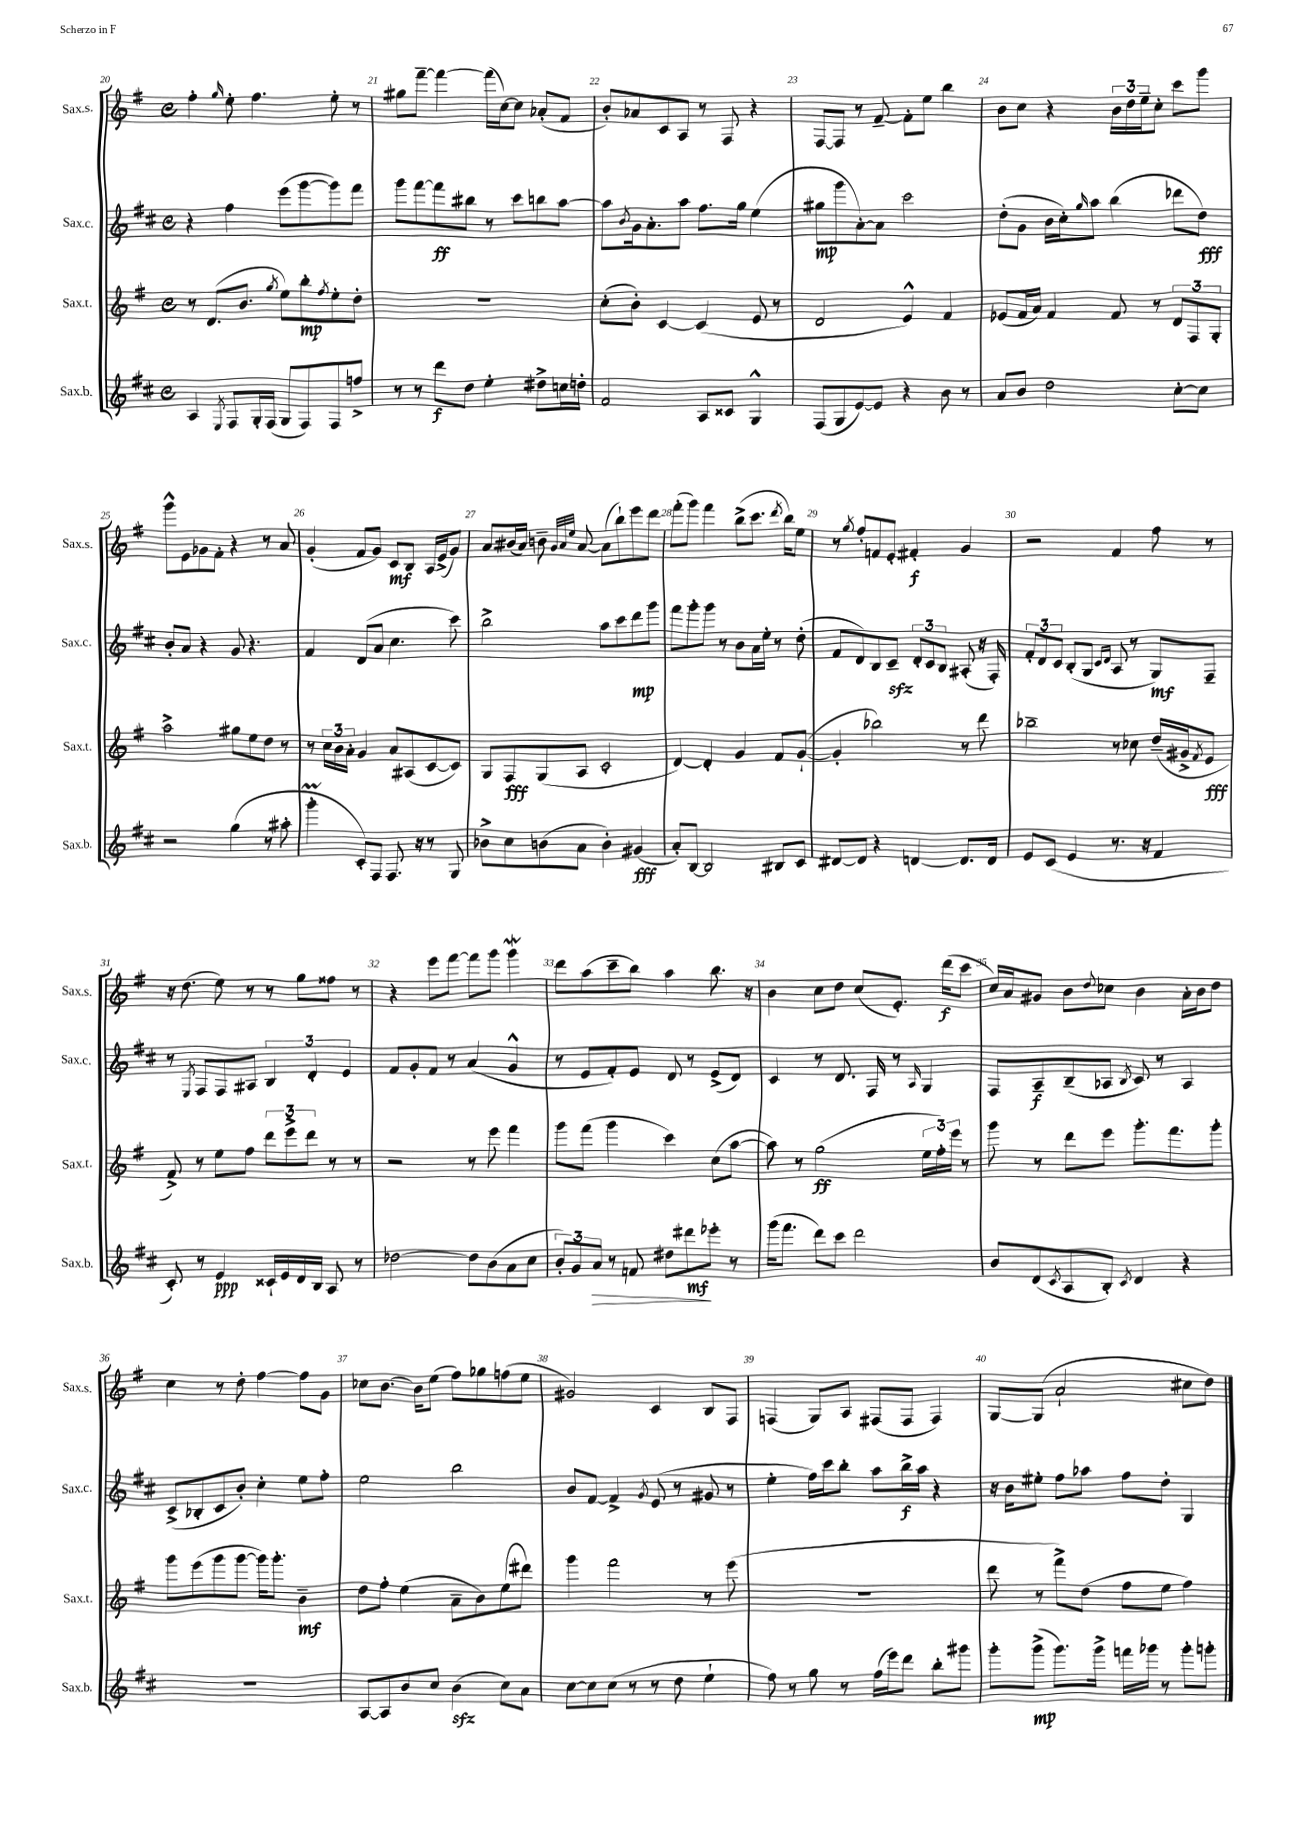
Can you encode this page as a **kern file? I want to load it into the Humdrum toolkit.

**kern	**kern	**kern	**kern
*staff4	*staff3	*staff2	*staff1
*clefG2	*clefG2	*clefG2	*clefG2
*k[f#c#]	*k[f#]	*k[f#c#]	*k[f#]
*M4/4	*M4/4	*M4/4	*M4/4
*met(c)	*met(c)	*met(c)	*met(c)
4A/	8r	4r	4ff#'\
.	(8.d/L	.	.
8qE/	.	.	16qqgg/
8F#/L	.	4ff#\	8ee'\
.	8.b/J	.	.
16G'/L	.	.	4.ff#\
(16F#/JJ	.	.	.
.	8qgg/	.	.
8G/L	8ee\L)	(8eee\L	.
8F#/)	8bb'\	[8ggg\	.
.	8qff#/	.	.
8F#/	8ee'\	8ggg\])	8ee'\
8ff^/J	8dd'\J	8fff#\J	8r
=	=	=	=
8r	1r	8ggg\L	8gg#\L
8r	.	[8fff#\	[8fff#~\J
8ddd\L	.	8fff#\]	4fff#\_
8dd\J	.	8bb#\J	.
4ee'\	.	8r	(16fff#\]LL
.	.	.	[16cc\J)
.	.	8ccc#\L	8cc\]J
8dd#^\L	.	8bb\	(8a-'/L
16cc\L	.	[8aa\J	8f#/J
16dd'\JJ	.	.	.
=	=	=	=
2f#/	(8cc'\L	8aa\]L	8b'/L)
.	.	8qb/	.
.	8b'\J)	16g\k	8a-/
.	.	8.a'\	.
.	[4c/	.	8c/
.	.	8aa\J	8A/J
8A/L	(4c/]	8.ff#\L	8r
8c##/J	.	.	8F#/
.	.	16gg\Jk	.
4G^^/	8e/	(4ee\	4r
.	8r	.	.
=	=	=	=
(8F#/L	2d/	8gg#\L	[8F#/L
8G/	.	8ggg\	8F#/]J
[8e/)	.	[8a'\)	8r
8e/]J	.	8a\]J	[8f#~/
4r	4e^^/)	2ccc#\	8f#'\]L
.	.	.	8ee\J
8b\	4f#/	.	4bb\
8r	.	.	.
=	=	=	=
8a/L	(8e-/L	(8dd'\L	8b\L
8b/J	16f#/L	8g\J	8cc\J
.	16a/JJ)	.	.
2dd\	4f#/	16b\LL	4r
.	.	16cc#'\J)	.
.	.	16qqgg/	.
.	.	8aa\J	.
.	8f#/	(4bb\	24b\LL
.	.	.	24dd\
.	.	.	24ee~\J
.	8r	.	8cc'\J
[8cc#'\L	12d/L	8ddd-\L	8ccc\L
.	12F#/	.	.
8cc#\]J	.	8dd\J)	8ggg\J
.	12G'/J	.	.
=	=	=	=
2r	2aa^\	8b'/L	8ggg^^\L
.	.	8a/J	8e\
.	.	4r	8g-\
.	.	.	8f#'\J
(4gg\	8gg#\L	8g/	4r
.	8ee\	4.r	.
8r	8dd\J	.	8r
8aa#'\	8r	.	8a/
=	=	=	=
4ggg'\	8r	4f#/	(4g'/
.	24cc\LL	.	.
.	24b\	.	.
.	24a'\JJ	.	.
8c#'/L)	4g/	(8d/L	8f#/L
8F#/J	.	8a/J	8g/J)
8.F#/	8a/L	4.cc#\	8c/L
.	(8A#/	.	8B/J
16r	.	.	.
8r	[8c/	.	16A/LL
.	.	.	(16e^/J
8G/	8c/]J)	8ccc#\)	8g/J)
=	=	=	=
8b-^\L	8G/L	2bb^\	8a/L
8cc#\	8F#/	.	(16b#/L
.	.	.	16a/JJ)
(8b\	(8G/	.	8b~\
.	.	.	32qqg/LLL
.	.	.	32qqa/
.	.	.	32qqee/JJJ
8a\J	8A/J	.	[8a/
4b'\)	2c'/	8aa\L	(8a\]L
.	.	8ccc#\	8bb`\)
(4g#/	.	8ddd\	8eee\
.	.	8ggg\J	8ddd\J
=	=	=	=
8a'/L)	[4d/)	8fff#\L	(8fff#'\L
[8B/J	.	8ggg'\	8ggg\J)
2B/]	4d'/]	8ggg\J	4fff#\
.	.	8r	.
.	4g/	8b\L	(8bb^\L
.	.	16a\L	8.ccc\J
.	.	16ee'\JJ	.
8B#/L	8f#/L	8r	.
.	.	.	8qddd/
.	.	.	16bb\LK)
8c#/J	([8g`/J	(8dd'\	8ee\J
=	=	=	=
[8d#/L	4g'/]	8f#/L	8r
.	.	.	8qgg/
8d#/]J	.	8d/)	8ff#'/L
4r	2bb-\)	8B/	8f/
.	.	8c#~/J	8e'/J
[4d/	.	12d'/L	4f#'/
.	.	12c#/	.
.	.	12B/J	.
8.d/]L	8r	(8A#'/	4g/
.	8ddd\	16r	.
16d/Jk	.	16F#'/)	.
=	=	=	=
8e/L	2bb-~\	12f#'/L	2r
.	.	12d/	.
(8c#/J	.	.	.
.	.	12c#/J	.
4e/	.	(8B'/L	.
.	.	8G/J	.
.	.	16qqc#/LL	.
.	.	16qqd/JJ	.
8.r	8r	8A/	4f#/
.	8cc-\	8r	.
16r	.	.	.
4f#/	(16dd~/LL	8G/L)	8ff#\
.	16g#^/J	.	.
.	8qf#/	.	.
.	8e/J	8F#~/J	8r
=	=	=	=
8c#'/)	8f#^/)	8r	16r
.	.	.	(8.dd\
.	.	8qE/	.
8r	8r	8F#/L	.
4e/	8ee\L	8F#/	8ee\)
.	8ff#\J	8A#/J	8r
16c##`/LL	12ddd\L	6B/	8r
16e/	.	.	.
.	12eee^\	.	.
16d/	.	.	8gg\L
.	12ddd\J	6d'/	.
16B/JJ	.	.	.
8A/	8r	.	8ff##\J
.	.	6e/	.
8r	8r	.	8r
=	=	=	=
[2dd-\	2r	8f#/L	4r
.	.	8g'/	.
.	.	8f#/J	8eee\L
.	.	8r	[8fff#\J
8dd-\]L	8r	(4a/	8fff#\]L
(8b\	8eee\	.	8ggg\J
8a\	4fff#\	4g^^/	4ggg\
8cc#\J	.	.	.
=	=	=	=
12b'/L)	8ggg\L	8r	8ddd\L
12g/	.	.	.
.	(8fff#\J	8e/L	(8aa\
12a/J	.	.	.
8r	4ggg\	8f#'/)	8ccc~\
8f/	.	8e/J	8bb\J)
8dd#\L	4ccc\)	8d/	4aa\
8ddd#\	.	8r	.
8eee-'\J	(8cc\L	(8e^/L	8.bb\
8r	[8aa\J	8d/J)	.
.	.	.	16r
=	=	=	=
(16ggg\LK	8aa\])	4c#/	4b\
8.fff#\J	.	.	.
.	8r	.	.
8ddd\L)	(2gg\	8r	8cc\L
8ccc#\J	.	8.d/	8dd\J
2ddd\	.	.	(8cc/L
.	.	16F#/	.
.	.	8r	8.e'/J)
.	.	16qqA/	.
.	24ee\LL	4G/	.
.	24ff#'\)	.	.
.	.	.	(16ddd\LK
.	24eee\JJ	.	.
.	8r	.	8ccc\J
=	=	=	=
8b/L	8ggg\	8F#/L	16cc/LL)
.	.	.	16a/J
(8d/	8r	8A~/	8g#/J
8qc#/	.	.	.
8A/	8ddd\L	(8B~/	8b\L
.	.	.	8qqdd/
8B'/J)	8eee\J	8A-/J	8cc-\J
8qc#/	.	8qB/	.
4d/	8.ggg'\L	8c#/)	4b\
.	.	8r	.
.	8.fff#\	.	.
4r	.	4A-/	16a'\LL
.	.	.	16b\J
.	8ggg'\J	.	8dd\J
=	=	=	=
1r	8ggg\L	(8c#^/L	4cc\
.	(8eee\	8B-'/	.
.	8ggg\	8c#/	8r
.	[8ggg\J	8b'/J)	8dd'\
.	16ggg\]LK)	4cc#'\	[4ff#\
.	8.ggg'\J	.	.
.	4b~\	8ee\L	8ff#\]L
.	.	8ff#'\J	8g\J
=	=	=	=
[8A/L	8dd\L	2ee\	8cc-\L
8A/]	8ff#'\J	.	[8.b\J
8b/	(4ee\	.	.
.	.	.	16b\]LK
8cc#/J	.	.	(8ee\J
(4b\	8a~\L	2bb\	8ff#\L)
.	8b\)	.	8gg-\
8cc#\L)	(8ee\	.	(8ff\
8a\J	8ddd#\J)	.	8ee\J
=	=	=	=
[8cc#\L	4ggg\	8b/L	2g#/)
8cc#\]	.	[8f#/J	.
(8cc#\J	2fff#\	4f#^/]	.
8r	.	.	.
.	.	8qg/	.
8r	.	(8e/	4c/
8dd\	.	8r	.
4ee`\	8r	8g#/	8B/L
.	(8eee\	8r	8F#/J
=	=	=	=
8ff#\)	1r	4ee'\	(4F/
8r	.	.	.
8gg\	.	16ff#\LL)	8G/L)
.	.	16ccc#\J	.
8r	.	8bb'\J	8A/J
(16ff#\LL	.	8aa\L	(8F#/L
16eee\J)	.	.	.
8ddd\J	.	16bb^\L	8F#/J
.	.	16aa\JJ	.
8bb'\L	.	4r	4F#/)
8ggg#\J	.	.	.
=	=	=	=
8ggg'\L	8ddd\	16r	[8G/L
.	.	16b\LK	.
(8ggg^\J	8r	8ee#'\J	(8G/]J
8.ggg\L)	8fff#^\L)	8ff#\L	2a`/
.	(8dd\J	8aa-\J	.
16ggg^\Jk	.	.	.
16fff\LL	8ff#\L	8ff#\L	.
16ggg-\JJ	.	.	.
8r	8ee\J	8dd'\J	.
8ggg-'\L	4ff#\)	4G/	8cc#\L
8ggg'\J	.	.	8dd\J)
==	==	==	==
*-	*-	*-	*-
